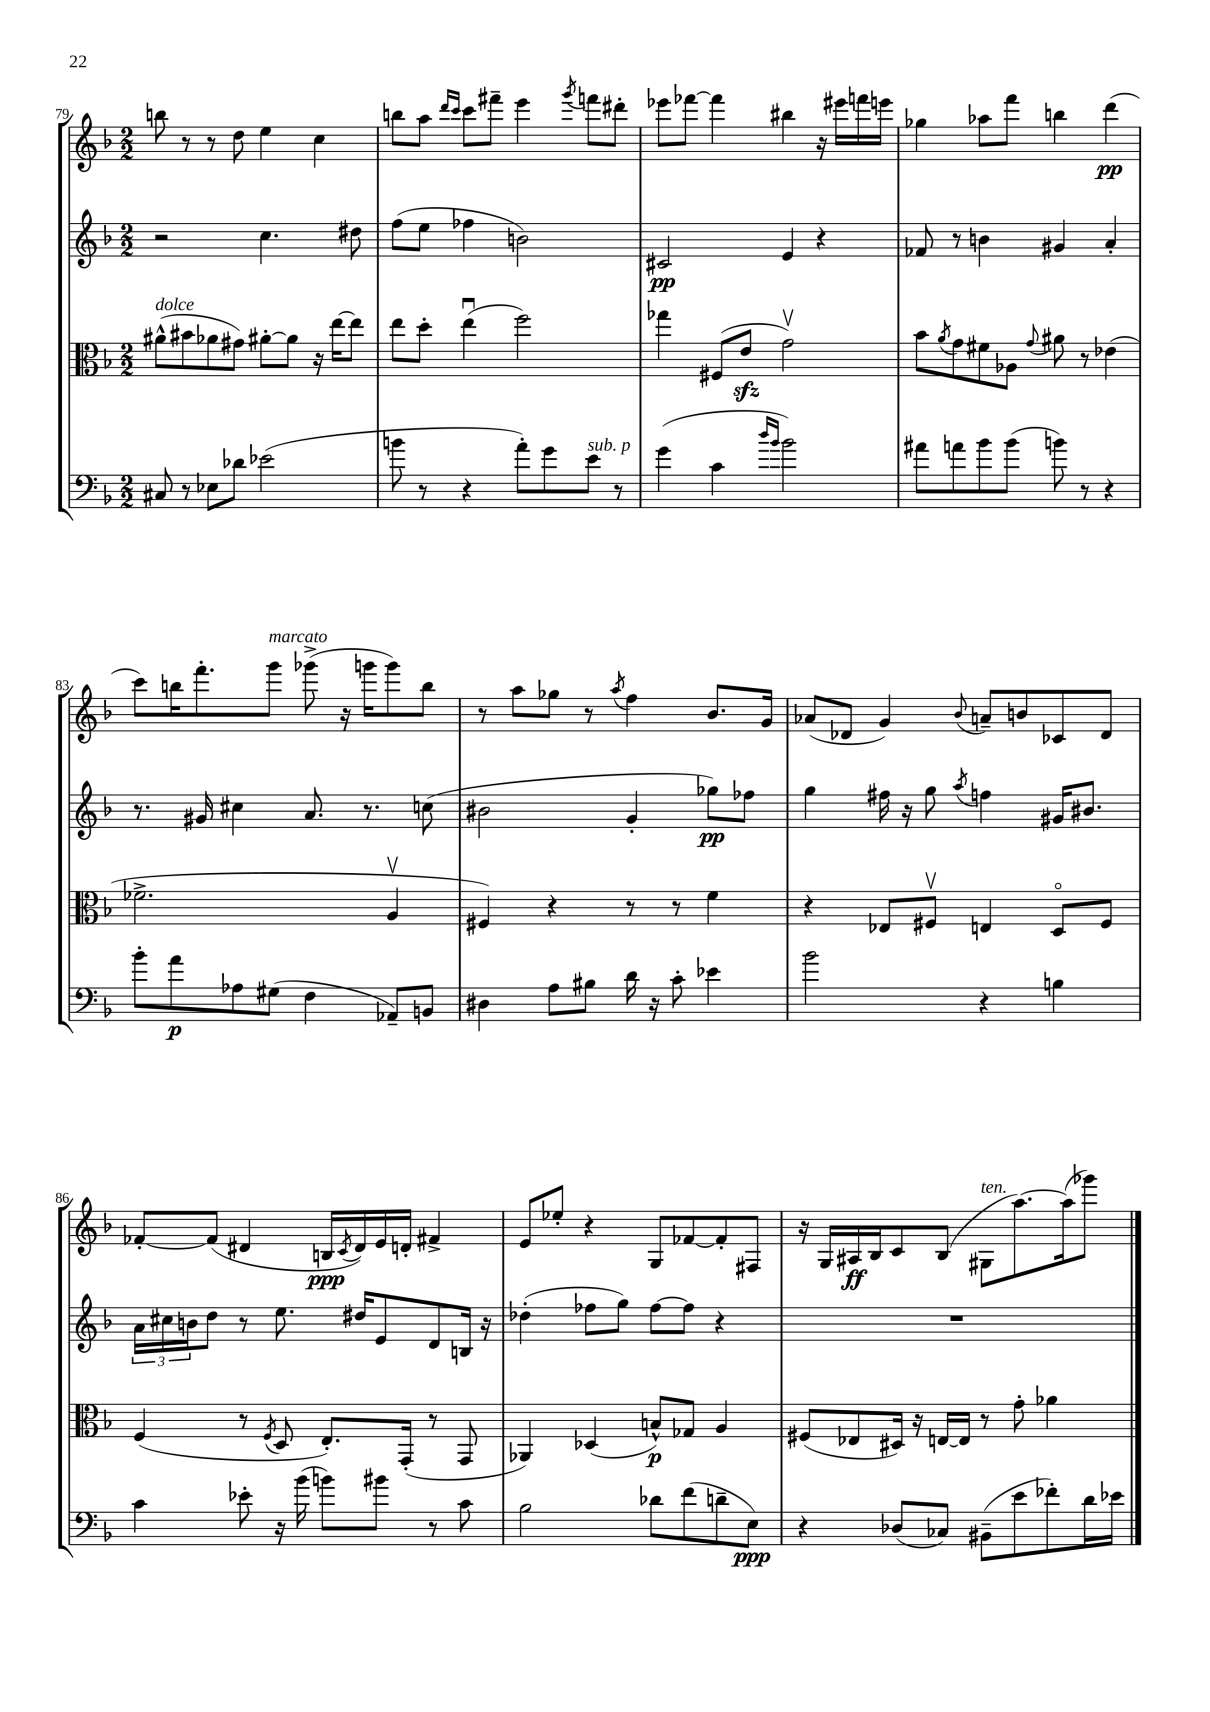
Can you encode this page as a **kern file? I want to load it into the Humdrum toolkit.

**kern	**kern	**kern	**kern
*staff4	*staff3	*staff2	*staff1
*clefF4	*clefC3	*clefG2	*clefG2
*k[b-]	*k[b-]	*k[b-]	*k[b-]
*M2/2	*M2/2	*M2/2	*M2/2
8C#/	(8a#^^\L	2r	8bb\
8r	8b#\	.	8r
8E-\L	8a-\	.	8r
8d-\J	8g#\J)	.	8dd\
(2e-\	[8a#'\L	4.cc\	4ee\
.	8a#\]J	.	.
.	16r	.	4cc\
.	[16ee\LK	.	.
.	8ee\]J	8dd#\	.
=	=	=	=
8b\	8ee\L	(8ff\L	8bb\L
8r	8dd'\J	8ee\J	8aa\J
.	.	.	16qqddd/LL
.	.	.	16qqccc/JJ
4r	(4eeu\	4ff-\	8ccc\L
.	.	.	8fff#~\J
8a'\L)	2ff\)	2b\)	4eee\
8g\	.	.	.
.	.	.	8qggg/
8e\J	.	.	8fff\L
8r	.	.	8ddd#'\J
=	=	=	=
(4g\	4gg-\	2c#/	8eee-\L
.	.	.	[8fff-\J
4c\	(8F#/L	.	4fff-\]
.	8e/J	.	.
16qqdd/LL	.	.	.
16qqb-/JJ	.	.	.
2b-\)	2gv\)	4e/	4bb#\
.	.	4r	16r
.	.	.	16eee#\LL
.	.	.	16fff\
.	.	.	16eee\JJ
=	=	=	=
8a#\L	8b-\L	8f-/	4gg-\
.	8qa/	.	.
8a\	8g\	8r	.
8b-\	8f#\	4b\	8aa-\L
(8b-\J	8A-\J	.	8fff\J
.	8qqg/	.	.
8b\)	8a#\	4g#/	4bb\
8r	8r	.	.
4r	(4e-\	4a'/	(4ddd\
=	=	=	=
8b-'\L	2.f-^\	8.r	8ccc\L)
8a\	.	.	16bb\K
.	.	16g#/	8.fff'\
8A-\	.	4cc#\	.
(8G#\J	.	.	8ggg\J
4F\	.	8.a/	(8ggg-^\
.	.	.	16r
.	.	8.r	16ggg\LK
8AA-~/L)	4Av/	.	8ggg\)
8BB/J	.	(8cc\	8bb\J
=	=	=	=
4D#\	4F#/)	2b#\	8r
.	.	.	8aa\L
8A\L	4r	.	8gg-\J
8B#\J	.	.	8r
.	.	.	8qaa/
16d\	8r	4g'/	4ff\
16r	.	.	.
8c'\	8r	.	.
4e-\	4f\	8gg-\L)	8.b-/L
.	.	8ff-\J	.
.	.	.	16g/Jk
=	=	=	=
2b-\	4r	4gg\	(8a-/L
.	.	.	8d-/J
.	8E-/L	16ff#\	4g/)
.	.	16r	.
.	8F#v/J	8gg\	.
.	.	8qaa/	8qqb-/
4r	4E/	4ff\	8a~/L
.	.	.	8b/
4B\	8Do/L	16g#/LK	8c-/
.	.	8.b#/J	.
.	8F#/J	.	8d-/J
=	=	=	=
4c\	(4F/	24a\LL	[8f-'/L
.	.	24cc#\	.
.	.	24b\J	.
.	.	8dd\J	(8f-/]J
8e-'\	8r	8r	4d#/
.	8qF/	.	.
16r	8D/	8.ee\	.
(16b-\	.	.	.
8b\L)	8.E'/L)	.	16B/LL
.	.	.	8qc/
.	.	16dd#/LK	16d#/)
8b#\J	.	8e/	16e/
.	(16GG'/Jk	.	16d'/JJ
8r	8r	8d/	4f#^/
8c\	8GG/	16B/Jk	.
.	.	16r	.
=	=	=	=
2B-\	4AA-/)	(4dd-'\	8e/L
.	.	.	8ee-'/J
.	(4D-/	8ff-\L	4r
.	.	8gg\J)	.
8d-\L	8B^^/L)	[8ff-\L	8G/L
(8f\	8G-/J	8ff-\]J	[8f-/
8d~\	4A/	4r	8f-'/]
8E\J)	.	.	8F#/J
=	=	=	=
4r	(8F#/L	1r	16r
.	.	.	16G/LL
.	8E-/	.	16A#/
.	.	.	16B-/J
(8D-/L	16D#/Jk)	.	8c/
.	16r	.	.
8C-/J)	[16E/LL	.	(8B-/J
.	16E/]JJ	.	.
(8BB#~\L	8r	.	8G#\L
8e\	8g'\	.	[8.aa\)
8f-'\)	4a-\	.	.
.	.	.	(16aa\]k
16d\L	.	.	8ggg-\J)
16e-\JJ	.	.	.
==	==	==	==
*-	*-	*-	*-
